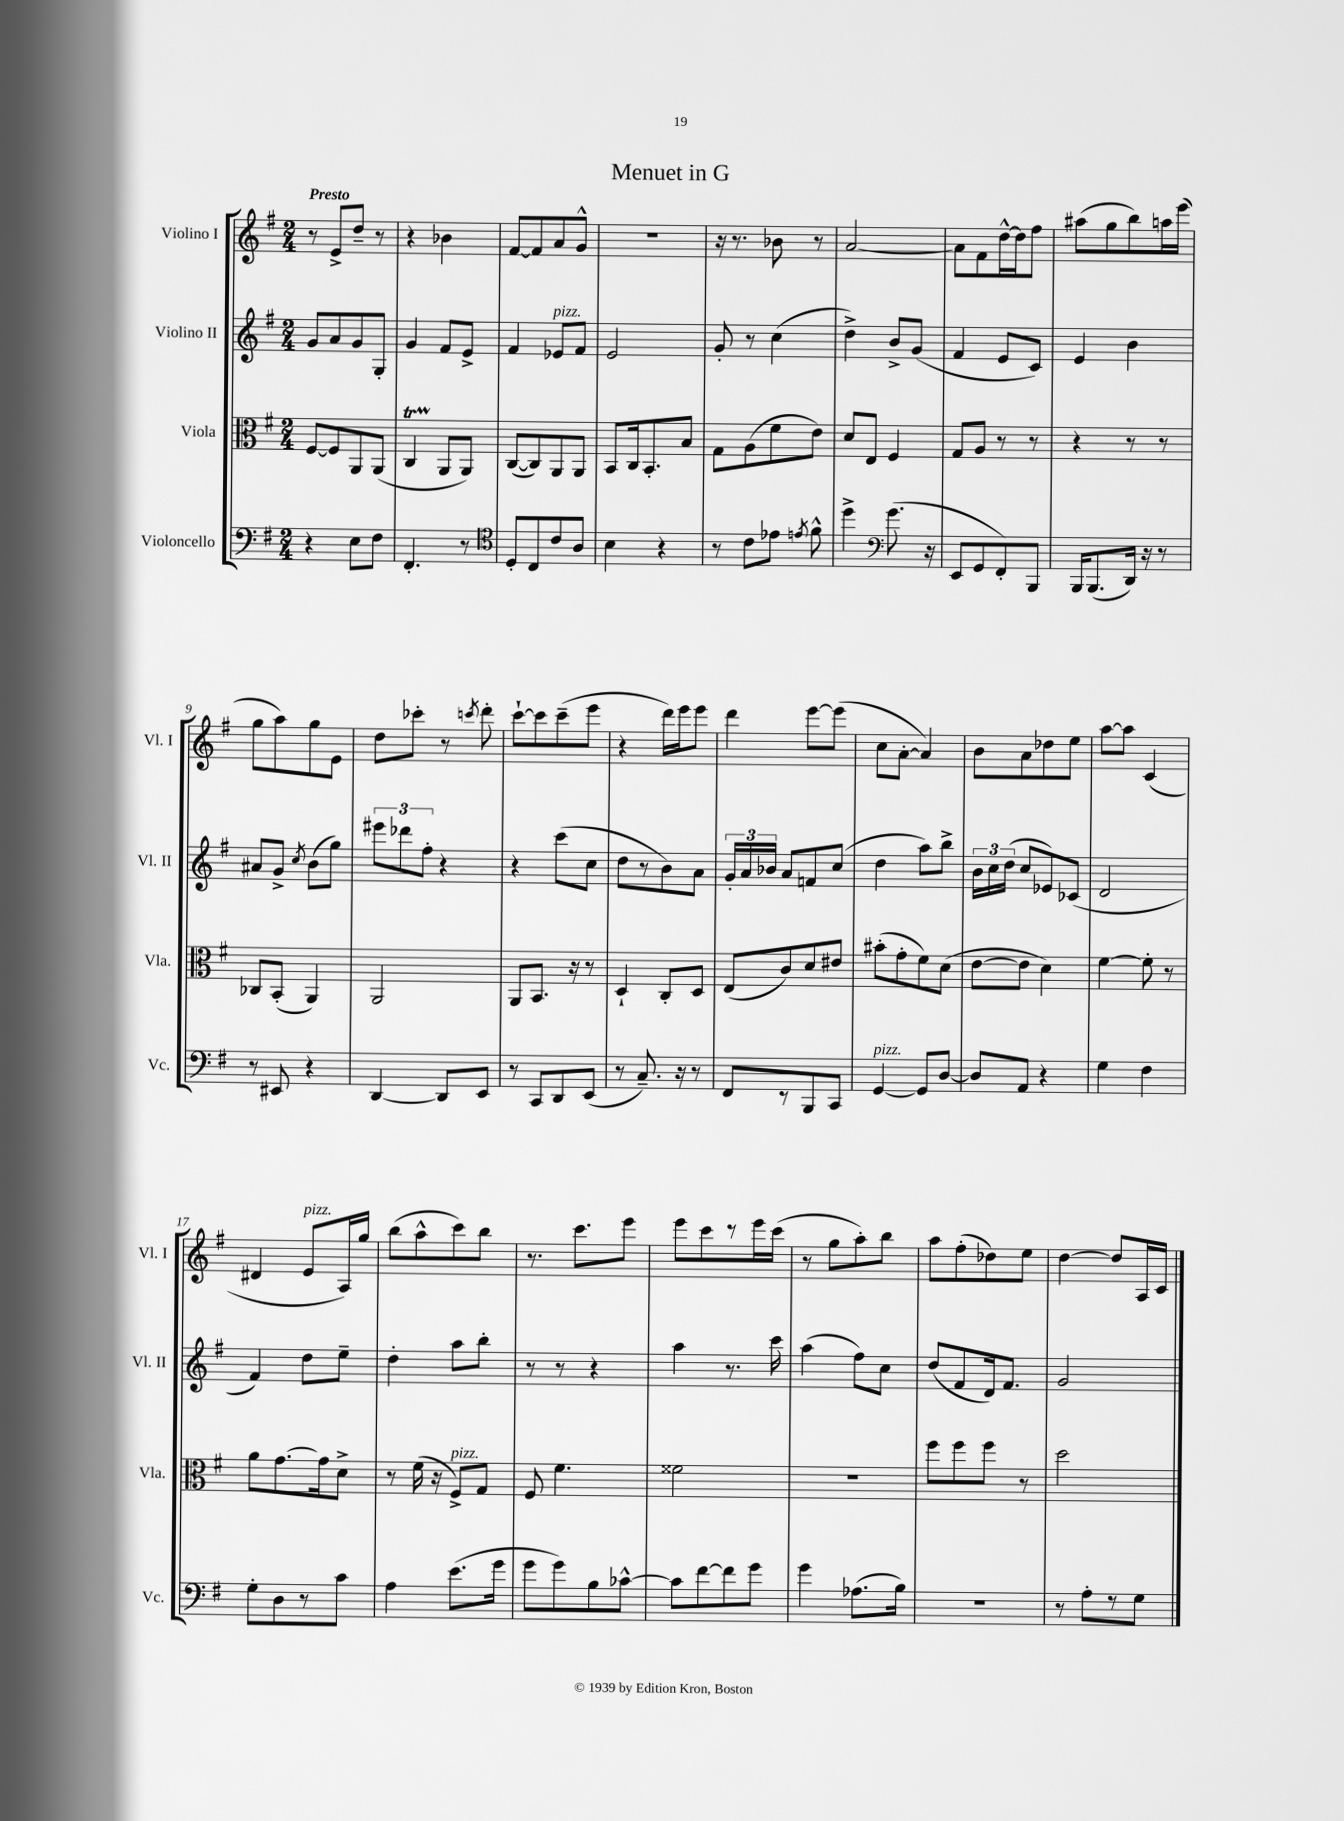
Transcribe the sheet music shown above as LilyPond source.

\header { title = "Menuet in G" }
<<
\new StaffGroup <<
\new Staff = "s0" \with { instrumentName = "Violino I" shortInstrumentName = "Vl. I" } {
    \clef treble \key g \major \numericTimeSignature \time 2/4 \tempo "Presto"
    \autoBeamOff r8 e'8[-> d''8]-- r8 |
    r4 bes'4 |
    fis'8[~ fis'8 a'8 g'8]-^ |
    r2 |
    r16 r8. bes'8 r8 |
    a'2~ |
    a'8[ fis'8 d''16~-^ d''16 fis''8] |
    ais''8[( g''8 b''8) a''16 e'''16]( |
    g''8[ a''8) g''8 e'8] |
    d''8[ ces'''8]-. r8 \acciaccatura { c'''8 } d'''8-. |
    c'''8[~-! c'''8 c'''8--( e'''8] |
    r4 d'''16[) e'''16 e'''8] |
    d'''4 e'''8[~ e'''8]( |
    c''8[ a'8]~-. a'4) |
    b'8[ a'8 des''8 e''8] |
    a''8[~ a''8] c'4( |
    dis'4 e'8[^\markup { \italic "pizz." } a16) g''16] |
    b''8[( a''8-^ c'''8) b''8] |
    r8. c'''8.[ e'''8] |
    e'''8[ c'''8 r8 e'''16 c'''16]( |
    r8 g''8[ a''8-.) b''8] |
    a''8[ fis''8-.( des''8) e''8] |
    d''4~ d''8[ a16 c'16] \bar "|." |
}
\new Staff = "s1" \with { instrumentName = "Violino II" shortInstrumentName = "Vl. II" } {
    \clef treble \key g \major \numericTimeSignature \time 2/4
    \autoBeamOff g'8[ a'8 g'8 g8]-. |
    g'4 fis'8[ e'8]-> |
    fis'4 ees'8[^\markup { \italic "pizz." } fis'8] |
    e'2 |
    g'8-. r8 c''4( |
    d''4->) b'8[-> g'8]( |
    fis'4 e'8[ c'8]) |
    e'4 b'4 |
    ais'8[ g'8]-> \acciaccatura { c''8 } b'8[( g''8]) |
    \tuplet 3/2 { eis'''8[ des'''8 fis''8]-. } r4 |
    r4 c'''8[( c''8] |
    d''8[ r8 b'8) a'8] |
    \tuplet 3/2 { g'16[-. a'16 bes'16] } a'8[ f'8 c''8]( |
    d''4 a''8[) b''8]-> |
    \tuplet 3/2 { b'16[ c''16 d''16]( } c''8[ ees'8) ces'8]( |
    d'2 |
    fis'4) d''8[ e''8]-- |
    d''4-. a''8[ b''8]-. |
    r8 r8 r4 |
    a''4 r8. c'''16 |
    a''4( fis''8[) c''8] |
    d''8[( fis'8 d'16) fis'8.] |
    g'2 \bar "|." |
}
\new Staff = "s2" \with { instrumentName = "Viola" shortInstrumentName = "Vla." } {
    \clef alto \key g \major \numericTimeSignature \time 2/4
    \autoBeamOff fis8[~ fis8 a,8 a,8]( |
    c4\startTrillSpan a,8[\stopTrillSpan a,8]) |
    c8[~( c8) a,8 a,8] |
    b,8[ c16 b,8.-. b8] |
    g8[ a8( fis'8 e'8]) |
    d'8[ e8] fis4 |
    g8[ a8] r8 r8 |
    r4 r8 r8 |
    ces8[ b,8]-.( a,4) |
    a,2 |
    a,8[ b,8.] r16 r8 |
    d4-! c8[-. d8] |
    e8[( c'8) d'8 eis'8] |
    bis'8[-.( g'8-. fis'8) d'8]( |
    e'8[~ e'8] d'4) |
    fis'4~ fis'8-. r8 |
    a'8[ g'8.~ g'16 d'8]-> |
    r8 fis'16( r16 fis8[->^\markup { \italic "pizz." }) g8] |
    fis8 fis'4. |
    fisis'2 |
    r2 |
    fis''8[ fis''8 fis''8] r8 |
    d''2 \bar "|." |
}
\new Staff = "s3" \with { instrumentName = "Violoncello" shortInstrumentName = "Vc." } {
    \clef bass \key g \major \numericTimeSignature \time 2/4
    \autoBeamOff r4 e8[ fis8] |
    fis,4.-. r8 |
    \clef tenor d8[-. c8 c'8 a8] |
    b4 r4 |
    r8 c'8[ ees'8] \acciaccatura { e'8 } fis'8-^ |
    d''4-> \clef bass g'8.( r16 |
    e,8[ g,8 fis,8-.) b,,8] |
    b,,16[ b,,8.( d,16]) r16 r8 |
    r8 eis,8 r4 |
    d,4~ d,8[ e,8] |
    r8 c,8[ d,8 e,8]( |
    r8 c8.--) r16 r8 |
    fis,8[ r8 b,,8 c,8] |
    g,4~^\markup { \italic "pizz." } g,8[ d8]~ |
    d8[ a,8] r4 |
    g4 fis4 |
    g8[-. d8 r8 c'8] |
    a4 e'8.[( g'16] |
    g'8[ g'8) b8 ces'8]~-^ |
    ces'8[ fis'8~ fis'8 g'8] |
    g'4 aes8.[( b16]) |
    R2 |
    r8 a8[-. r8 g8] \bar "|." |
}
>>
>>
